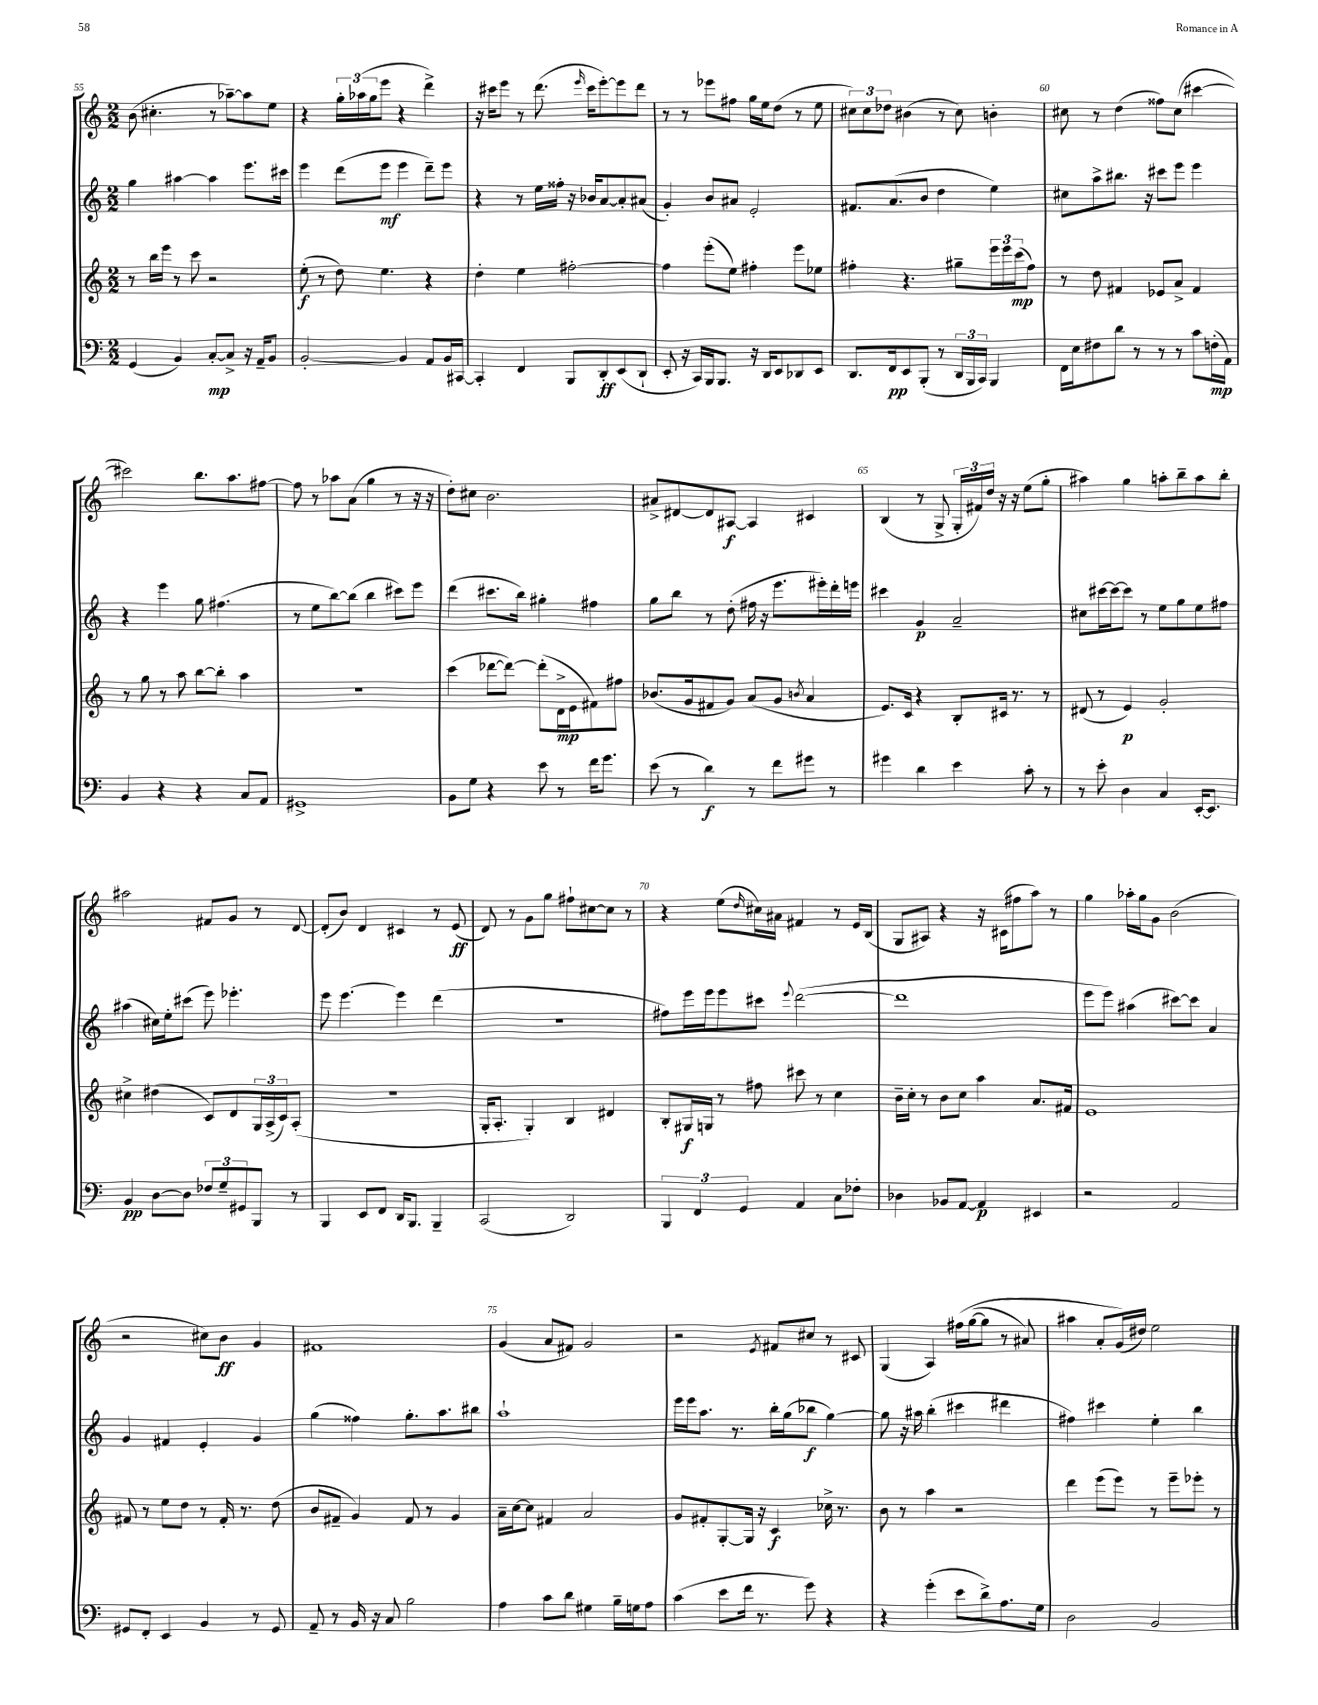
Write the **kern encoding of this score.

**kern	**kern	**kern	**kern
*staff4	*staff3	*staff2	*staff1
*clefF4	*clefG2	*clefG2	*clefG2
*k[]	*k[]	*k[]	*k[]
*M2/2	*M2/2	*M2/2	*M2/2
(4GG	8r	4gg	(8b
.	16bb	.	4.cc#'
.	16eee	.	.
4BB)	8r	[4aa#	.
.	8ccc	.	.
[8C'	2r	4aa#]	8r
8C^]	.	.	[8aa-~)
16r	.	8.eee	8aa-]
16AA~	.	.	.
8BB	.	.	8ee
.	.	16ccc#	.
=	=	=	=
[2BB'	(8ee'	4eee	4r
.	8r	.	.
.	8dd)	(8ddd	24gg'
.	.	.	(24aa-
.	.	.	24gg
.	4.ee	8eee	8eee
4BB]	.	4eee	4r
8AA	4r	8ddd~)	4ddd^)
16BB	.	8eee	.
[16CC#	.	.	.
=	=	=	=
4CC#']	4dd'	4r	16r
.	.	.	16ccc#
.	.	.	8eee
4FF	4ee	8r	8r
.	.	16ee	(8.ddd
.	.	16ff##'	.
8BBB	[2ff#'	16r	.
.	.	.	16qqeee
.	.	16b-	16ccc#
8DD'	.	[8a	[8eee')
(8EE	.	8a']	8eee]
8DD`	.	(8a#	8ddd
=	=	=	=
8EE'	4ff#]	4g')	8r
16r	.	.	8r
16CC)	.	.	.
16BBB	(8eee'	8b	8eee-
8.BBB	.	.	.
.	8ee)	8a#	8ff#
16r	4ff#'	2e'	16gg
16DD	.	.	16ee
8EE	.	.	(8dd
8DD-	8eee	.	8r
8EE	8ee-	.	8ee
=	=	=	=
8.DD	4ff#'	8.f#	12cc#)
.	.	.	12cc#
.	.	.	12dd-
16FF	.	(8.a	.
8EE	4.r	.	(4b#
(8BBB'	.	8b	.
8r	.	4dd	8r
24DD	8gg#~	.	8cc#)
24BBB	.	.	.
24CC)	.	.	.
4BBB	24eee	4ee)	4b'
.	24eee	.	.
.	(24ccc	.	.
.	8ff#)	.	.
=	=	=	=
16FF	8r	8cc#	8cc#
16E	.	.	.
8F#	8dd	8aa^	8r
8d	4f#	8.bb#	(4dd
8r	.	.	.
.	.	16r	.
8r	8e-	8ccc#	8ff##)
8r	8a^	8eee	(8cc#
8c	4f#	4eee	[4ccc#
(16F'	.	.	.
16AA)	.	.	.
=	=	=	=
4BB	8r	4r	2ccc#])
.	8gg	.	.
4r	8r	4eee	.
.	8aa	.	.
4r	[8bb	8gg	8.bb
.	8bb']	(4.ff#	.
.	.	.	8.aa
8C	4aa	.	.
8AA	.	.	[8ff#
=	=	=	=
1GG#^	1r	8r	8ff#]
.	.	8ee	8r
.	.	[8bb)	8aa-
.	.	(8bb]	(8a
.	.	4bb	4gg
.	.	8ccc#)	8r
.	.	8eee	16r
.	.	.	16r
=	=	=	=
8BB	(4ccc	(4ddd	8dd')
8G	.	.	8cc#
4r	[8ddd-	8.ccc#	2.b
.	8ddd-_)	.	.
.	.	16bb)	.
8e	(8ddd-']	4gg#'	.
8r	16d^	.	.
.	16e	.	.
16f	8f#)	4ff#	.
8.g	.	.	.
.	8ff#	.	.
=	=	=	=
(8e	(8.b-	8gg	8a#^
8r	.	8bb	[8d#
.	16g	.	.
4d)	8f#	8r	8d#]
.	8g)	(8dd'	[8A#
8r	(8a	16ff#	4A#]
.	.	16r	.
8f	8g	8.eee	.
.	8qb	.	.
8g#	4a	.	4c#
.	.	16eee#')	.
8r	.	16ddd'	.
.	.	16eee	.
=	=	=	=
4g#	8.e)	4ccc#	(4B
.	16c	.	.
4d	4r	4g	8r
.	.	.	8G^
4e	8B'	2a~	24G'
.	.	.	24f#)
.	.	.	24dd
.	16c#	.	16r
.	8.r	.	16r
8c'	.	.	(8ee
8r	8r	.	8gg'
=	=	=	=
8r	(8d#	8cc#	4aa#)
8e'	8r	[16ccc#	.
.	.	16ccc#_	.
4D	4e)	8ccc#]	4gg
.	.	8r	.
4C	2g'	8ee	8aa'
.	.	8gg	8bb~
[16EE'	.	8ee	8aa
8.EE]	.	.	.
.	.	8ff#	8bb'
=	=	=	=
4BB	4cc#^	(4aa#	2aa#
[8D	(4dd#	16cc#)	.
.	.	16ee'	.
8D]	.	(8ccc#	.
12F-	8c)	8eee)	8f#
12G~	.	.	.
.	8d	4.eee-'	8g
12GG#	.	.	.
8BBB	24G	.	8r
.	(24A^	.	.
.	24c)	.	.
8r	(8A'	.	[8d
=	=	=	=
4BBB	1r	8eee	(8d']
.	.	[4.eee	8b)
8EE	.	.	4d
8FF	.	.	.
16DD	.	4eee]	4c#
8.BBB	.	.	.
4BBB~	.	(4ddd	8r
.	.	.	(8e
=	=	=	=
(2CC	16G'	1r	8d)
.	8.A'	.	.
.	.	.	8r
.	4G')	.	8g
.	.	.	8gg
2DD)	4B	.	8ff#`
.	.	.	[8cc#
.	4d#	.	8cc#]
.	.	.	8r
=	=	=	=
6BBB	8B'	8ff#)	4r
.	16G#	16eee	.
6FF	.	.	.
.	16G	16eee	.
.	8r	8eee	(8ee
6GG	.	.	.
.	.	.	16qqdd
.	8ff#	8ccc#	16cc#)
.	.	.	16a#
.	.	8qqeee	.
4AA	8ccc#	([2ddd	4f#
.	8r	.	.
8C	4cc	.	8r
8F-'	.	.	16e
.	.	.	(16B
=	=	=	=
4D-	16b~	1ddd]	8G
.	16cc'	.	.
.	8r	.	8A#)
8BB-	8b	.	4r
[8AA	8cc	.	.
4AA]	4aa	.	16r
.	.	.	(16c#
.	.	.	8ff#
4EE#	8.a	.	8aa)
.	.	.	8r
.	16f#	.	.
=	=	=	=
2r	1e	8eee	4gg
.	.	8eee)	.
.	.	(4aa#	16aa-'
.	.	.	16gg
.	.	.	8g
2AA	.	[8ccc#)	(2b
.	.	8ccc#]	.
.	.	4a	.
=	=	=	=
8GG#	8f#	4g	2r
8FF'	8r	.	.
4EE	8ee	4f#	.
.	8dd	.	.
4BB	8r	4e'	8cc#)
.	16f#'	.	8b
.	8.r	.	.
8r	.	4g	4g
8GG#	(8dd	.	.
=	=	=	=
8AA~	8b	(4gg	1f#
8r	8f#~	.	.
16BB	4g)	4ff##)	.
16r	.	.	.
8C	.	.	.
2B	8f#	8.gg'	.
.	8r	.	.
.	.	8.aa	.
.	4g	.	.
.	.	8bb#	.
=	=	=	=
4A	16a~	1aa`	(4g
.	[16cc	.	.
.	8cc]	.	.
8c	4f#	.	8a
8d	.	.	8f#)
4G#	2a	.	2g
16B~	.	.	.
16G	.	.	.
8A	.	.	.
=	=	=	=
(4c	8g	16eee	2r
.	.	16eee	.
.	8f#'	8.aa	.
8e	[8G'	.	.
.	.	8.r	.
16f	16G]	.	.
8.r	16r	.	.
.	.	.	8qe
.	4c	16bb'	8f#
.	.	(16gg	.
8g)	.	8bb-	8cc#
4r	16cc-^	[4gg)	8r
.	8.r	.	.
.	.	.	8c#
=	=	=	=
4r	8b	8gg]	(4G
.	8r	16r	.
.	.	16aa#	.
(4g'	4aa	(4bb'	4A)
8e	2r	4ccc#	&(16ff#
.	.	.	([16gg
8d^)	.	.	8gg]
8.A	.	4ddd#	8r
.	.	.	8a#)
16G	.	.	.
=	=	=	=
2D	4ddd	4ff#)	4aa#
.	(8eee	4ccc#	8a'
.	8eee)	.	(16g&)
.	.	.	16dd#)
2BB	8r	4ee'	2ee
.	8eee~	.	.
.	8eee-'	4bb	.
.	8r	.	.
==	==	==	==
*-	*-	*-	*-
